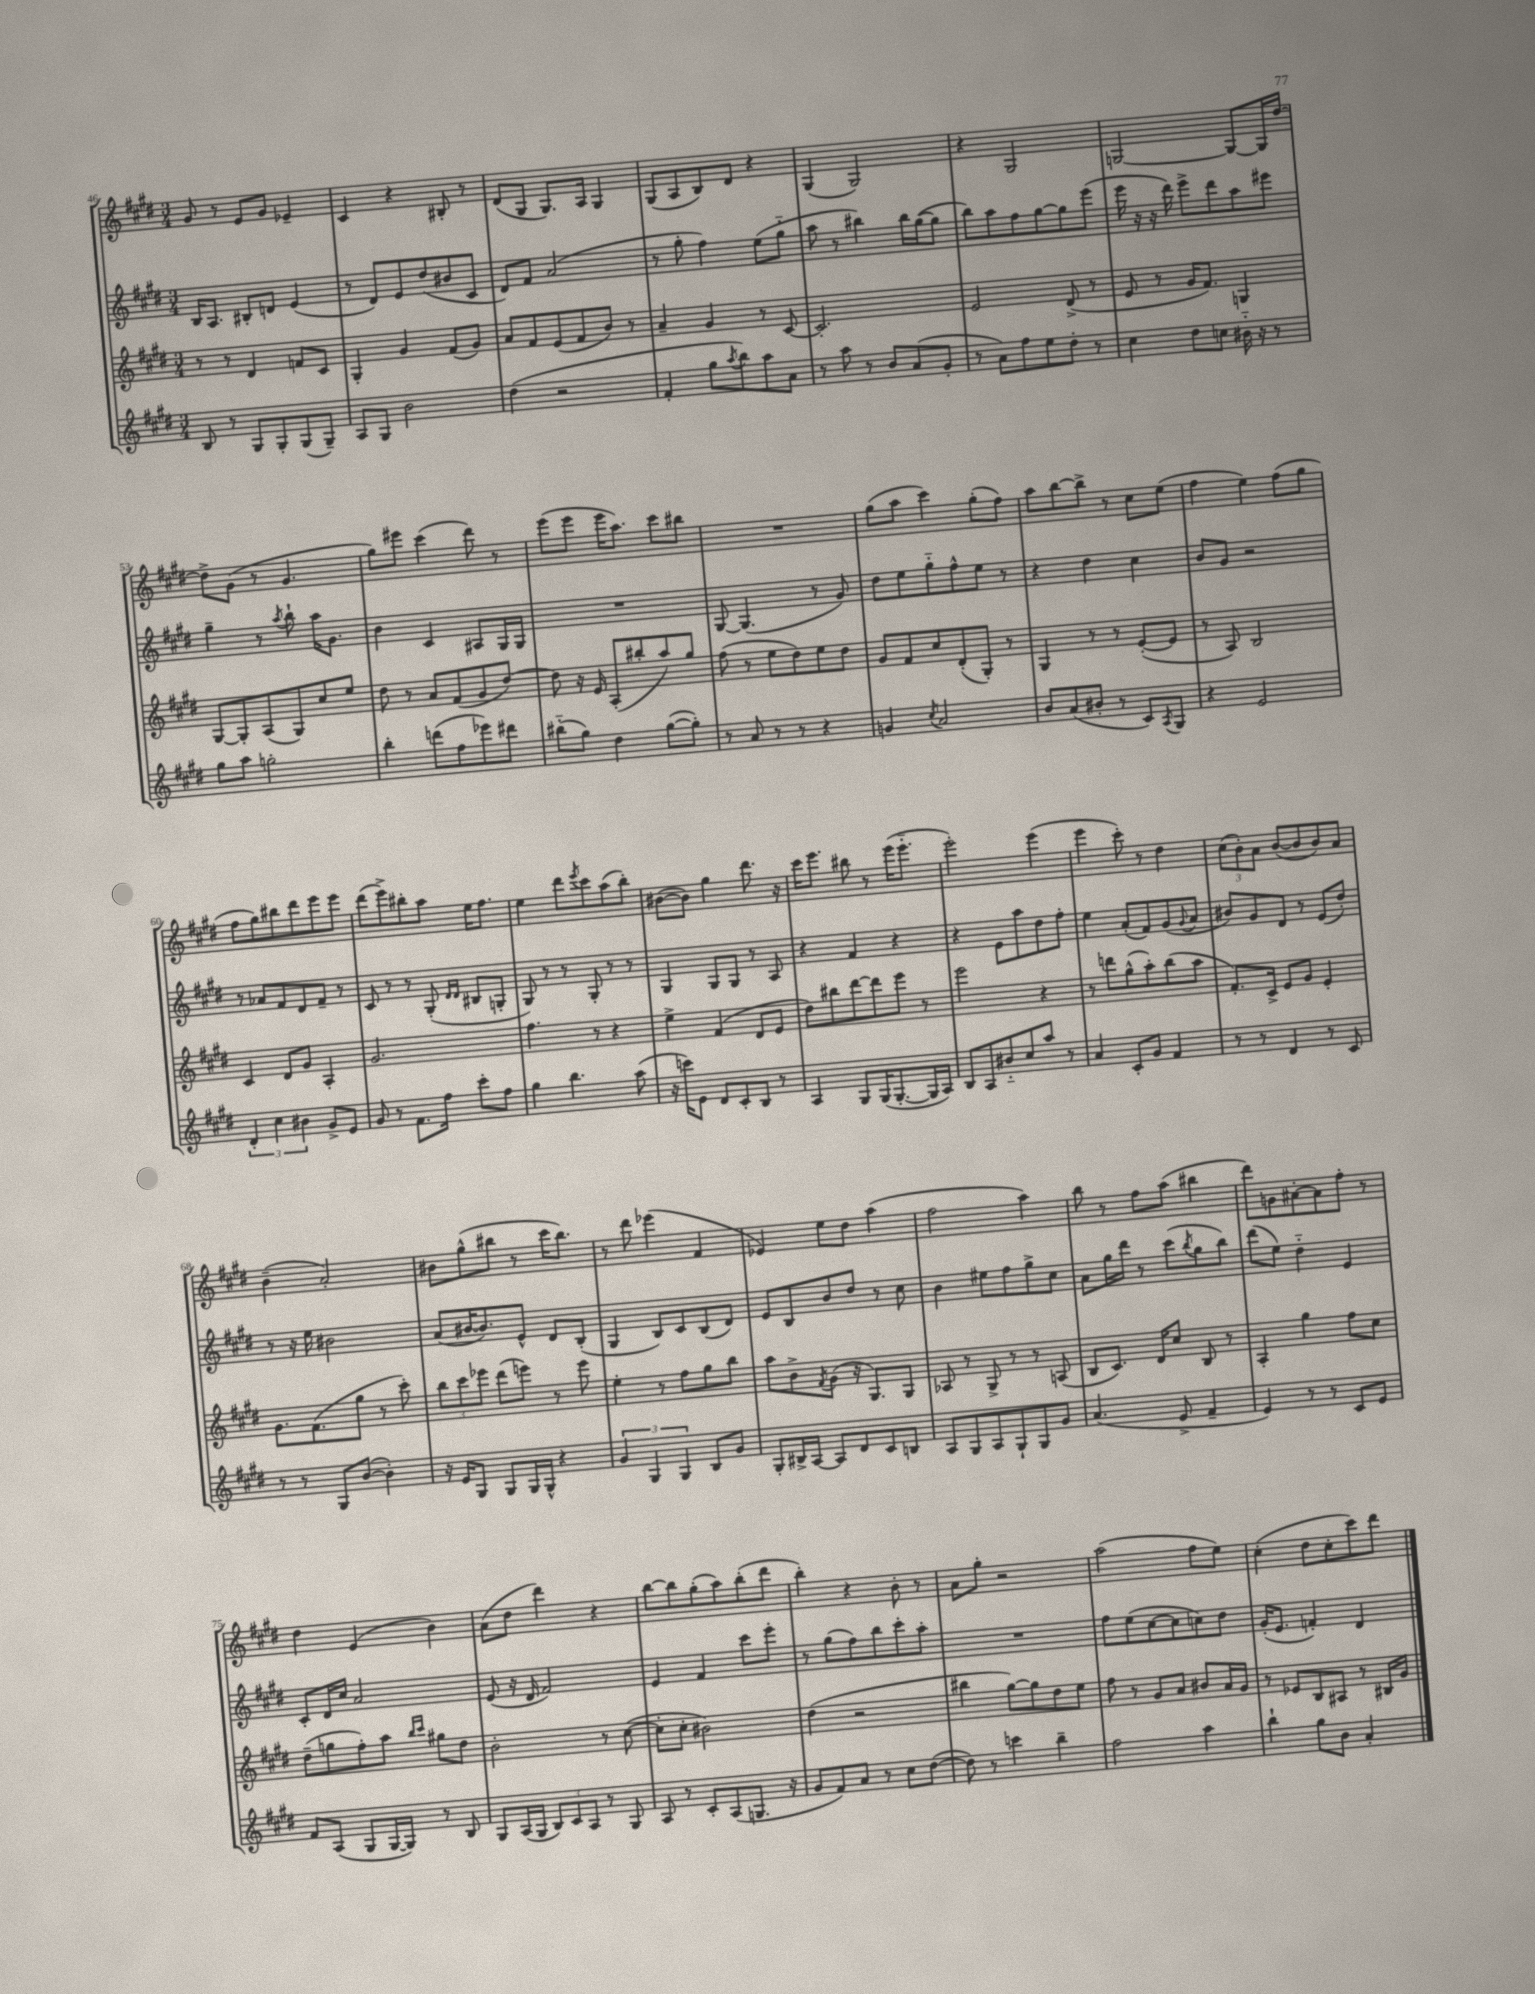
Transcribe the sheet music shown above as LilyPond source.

<<
\new StaffGroup <<
\new Staff = "s0" {
    \clef treble \key e \major \numericTimeSignature \time 3/4
    gis'8 r8 e'8 gis'8 ees'4-- |
    cis'4 r4 bis8-. r8 |
    dis'8( gis8 gis8.) a16 gis4 |
    gis8( a8 b8) dis'8 r4 |
    gis4( gis2) |
    r4 gis2 |
    g2~ g8~ g16 dis''16~ |
    dis''8-> gis'8( r8 gis'4. |
    gis''8) eis'''8 cis'''4( dis'''8) r8 |
    e'''8( e'''8 e'''16 a''8.) cis'''8 bis''8 |
    R2. |
    gis''8( a''8 cis'''4) gis''8-.( fis''8) |
    a''8 b''8~ b''8-> r8 cis''8 e''8( |
    fis''4 e''4) fis''8( gis''8 |
    fis''8 gis''8) bis''8 dis'''8 e'''8 e'''8 |
    dis'''8( e'''8->) bis''8-. a''8 e''16 fis''8. |
    e''4 dis'''8 \acciaccatura { e'''8 } cis'''8 a''8( b''8-.) |
    bis'8~( bis'8) gis''4 dis'''8. r16 |
    cis'''16 e'''8. bis''8 r8 e'''16( e'''8.-_ |
    e'''2-.) e'''4( |
    e'''4 cis'''8-.) r8 dis''4 |
    \tuplet 3/2 { cis''8( b'8-.) a'8 } b'8~( b'8 b'8) a'8 |
    b'4--( a'2-.) |
    bis'8 gis''8-^( bis''8 r8 cis'''16 bis''8.) |
    r8 dis'''8 ees'''4( fis'4 |
    ees'4) e''8 dis''8 a''4( |
    fis''2 a''4) |
    b''8 r8 fis''8 a''8( bis''4 |
    dis'''8) g'8 ais'8~-. ais'8 fis''8-. r8 |
    dis''4 e'4( b'4) |
    a'8( dis''8 dis'''4) r4 |
    b''8~ b''8 gis''8-.( a''8) b''8-.( dis'''8 |
    b''4-.) r4 b'8-. r8 |
    a'8 gis''8-. r2 |
    a''2( fis''8 e''8) |
    cis''4-.( dis''8 cis''8-. cis'''8) dis'''8 \bar "|." |
}
\new Staff = "s1" {
    \clef treble \key e \major \numericTimeSignature \time 3/4
    b16 a8. bis8-. d'8 e'4( |
    r8 dis'8) e'8 dis''8( bis'8 cis'8 |
    dis'8) fis'8 a'2( |
    r8 gis''8-. fis''4) e''8( gis''8-_ |
    a''8 r8 bis''4) bis''16 gis''16~( gis''8 |
    b''8) a''8 fis''8 gis''8~ gis''8 e'''8( |
    e'''16 r16 r16 dis'''16) e'''8-> dis'''8 a''8 eis'''8 |
    gis''4-- r8 \acciaccatura { a''8 } b''8-! a''16 gis'8. |
    b'4 cis'4 ais8 gis16 gis16 |
    R2. |
    gis8~ gis4.( r8 gis'8) |
    dis''8 e''8 gis''8-_ fis''8-^ e''8 r8 |
    r4 dis''4 cis''4 |
    b'8 gis'8 r2 |
    r8 aes'8 fis'8 dis'8 fis'8-- r8 |
    cis'8 r8 r8 gis8-.( \grace { dis'16 dis'16 } bis8 g8-. |
    gis8) r8 r8 gis8-. r8 r8 |
    gis4 gis8 gis8 r8 a8 |
    r4 fis'4 r4 |
    r4 e'8 a''8 dis''8 fis''8-. |
    e''4 a'8-.( fis'8) gis'8( \appoggiatura { gis'8 } a'8 |
    bis'8) gis'8 dis'8 r8 e'8( dis''8-.) |
    r8 r16 e''16 bis'2 |
    a'8( bis'16~ bis'8.) e'8-^ dis'8 b8-.( |
    gis4 b8) cis'8 b8( dis'8) |
    e'8 b8 b'8 dis''8 r8 cis''8 |
    b'4 eis''8 fis''8 gis''8-> cis''8 |
    a'8 gis''16 dis'''16 r8 cis'''8( \acciaccatura { b''8 } gis''8 b''8) |
    dis'''8( e''8) dis''4-_ e'4 |
    cis'8-. dis'16 cis''16 a'2 |
    e'8( r16 dis'16 fis'2) |
    e'4 fis'4 cis'''8 e'''8-. |
    r8 gis''8( fis''8) b''8 cis'''8-. a''8-. |
    R2. |
    fis''8 e''8( cis''8~ cis''8 c''8) dis''8 |
    gis'16-.( e'8. f'4-.) dis'4 \bar "|." |
}
\new Staff = "s2" {
    \clef treble \key e \major \numericTimeSignature \time 3/4
    r8 r8 dis'4 f'8 cis'8 |
    gis4-. gis'4 fis'8( gis'8) |
    a'8 fis'8 e'8( fis'8 b'8) r8 |
    a'4-- gis'4 r8 cis'8~ |
    cis'2.-. |
    e'2 dis'8->( r8 |
    e'8 r8 gis'16 fis'8.) g4 |
    gis8~ gis8-. a8( gis8) cis''8 e''8 |
    dis''8 r8 a'8 fis'8( gis'8 dis''8~) |
    dis''8 r16 e'16 a8-.( bis''8-. a''8) gis''8 |
    fis''8( r8 e''8 dis''8) e''8 dis''8 |
    gis'8 fis'8 cis''8 dis'8-.( gis8-.) r8 |
    gis4 r8 r8 e'8~-.( e'8 |
    r8 a8) b2 |
    cis'4 dis'8 gis'8 a4-. |
    gis'2. |
    fis''4. r8 r4 |
    e''4-> fis'4( dis'8 e'8 |
    dis''8) bis''8 dis'''8~ dis'''8 e'''8 r8 |
    e'''2 r4 |
    r8 d'''8 gis''8-^( a''8-.) b''8( a''8 |
    fis'8.-.) cis'16-> e'8 gis'8 e'4-. |
    gis'8. fis'8.( gis''8 r8 cis'''8-.) |
    \tuplet 3/2 { b''8 cis'''8 ees'''8 } dis'''8( e'''8) r8 e'''8 |
    e''4-. r8 fis''8 gis''8 b''8 |
    a''8 b'8-> \acciaccatura { fis'8 } gis'8( r16 gis8.) gis8 |
    aes8 r8 gis8-> r8 r8 a8( |
    b8 cis'8.) dis'16 cis''8 b8 r8 |
    a4-. gis''4 fis''8 cis''8 |
    dis''8--( g''8 fis''8-.) a''8 \grace { b''16 cis'''16 } gis''8 dis''8 |
    b'2-. r8 cis''8~( |
    cis''8-. cis''8-. bis'2) |
    dis''4( r2 |
    bis''4 gis''8~) gis''8 dis''8 e''8 |
    fis''8 r8 gis'8 a'8 bis'8 a'16 gis'16 |
    r8 ees'8 b8 ais8 r8 bis16 gis'16 \bar "|." |
}
\new Staff = "s3" {
    \clef treble \key e \major \numericTimeSignature \time 3/4
    b8 r8 gis8 gis8-. gis8( gis8--) |
    a8 gis8 b'2 |
    dis''4( r2 |
    fis'4-. gis''8 \acciaccatura { a''8 } b''8) a''8 a'8 |
    r8 a''8 r8 b'8 a'8( gis'8-. |
    r8 a'8) fis''8 e''8 dis''8-. r8 |
    cis''4 dis''8 c''8 bis'16-_ r16 r8 |
    gis''8 a''8 g''2-. |
    b''4-. d'''8( fis''8 ees'''8) dis'''8 |
    bis''8-_( gis''8) dis''4 gis''8~( gis''8-.) |
    r8 a'8 r8 r8 r4 |
    g'4 \acciaccatura { cis''8 } a'2 |
    b'8 a'8( bis'8-. r8 cis'8) \acciaccatura { a8 } gis8 |
    r4 e'2 |
    \tuplet 3/2 { dis'4-. cis''4 bis'4 } gis'8-> e'8 |
    gis'8 r8 fis'8. fis''16 cis'''8-. fis''8 |
    gis''4 b''4. a''8( |
    r16 c'''16) e'8 dis'8 cis'8-. b8 r8 |
    a4 gis8 gis16( gis8.~-. gis16 a16) |
    b8 a8 bis'8-_ cis''8 a''8 r8 |
    a'4 cis'8-. gis'8 fis'4 |
    r8 r8 dis'4 r8 cis'8 |
    r8 r8 gis8 b'8~( b'4-.) |
    r16 e'16 gis8 gis8 gis16 gis16-^ r4 |
    \tuplet 3/2 { gis'4 gis4 gis4 } b8 gis'8 |
    gis8-. bis16-> a16~ a8 dis'8 cis'8 b8 |
    a8 gis8 a8 gis8-! gis8 gis'8 |
    a'4.( e'8-> fis'4-- |
    e'4) r8 r8 cis'8 e'8 |
    fis'8 a8( gis8 gis16~ gis16) r8 b8 |
    gis8 a16( gis16 \tuplet 3/2 { b8) cis'8 a8 } r8 gis8 |
    a8 r8 cis'8-. a8( g8. r16 |
    gis'8 fis'8) a'8 r8 cis''8 dis''8~( |
    dis''8) r8 c'''4 b''4-- |
    fis''2 a''4 |
    b''4-! gis''8 b'8 a'4-. \bar "|." |
}
>>
>>
\layout { \context { \Score currentBarNumber = #46 } }
